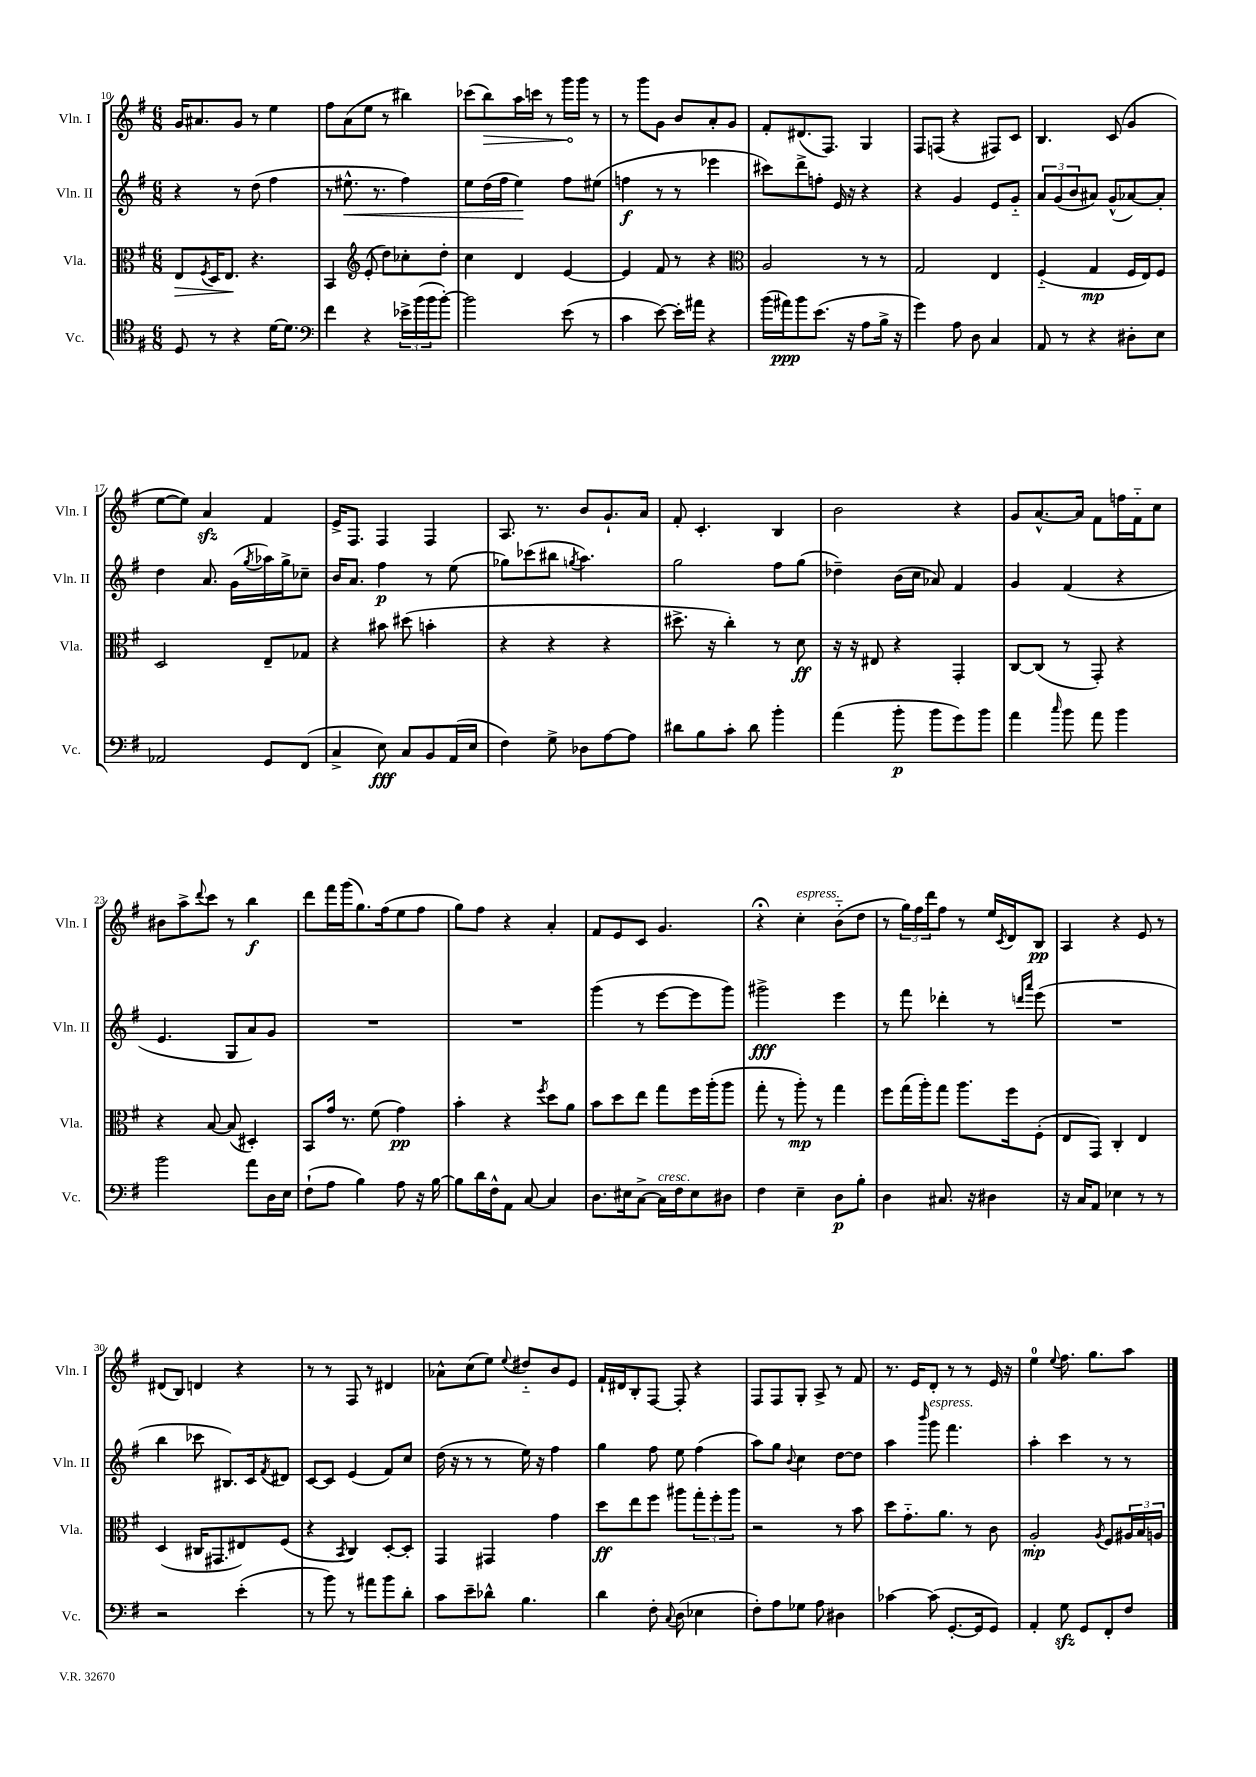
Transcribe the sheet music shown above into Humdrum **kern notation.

**kern	**kern	**kern	**kern
*staff4	*staff3	*staff2	*staff1
*clefC4	*clefC3	*clefG2	*clefG2
*k[f#]	*k[f#]	*k[f#]	*k[f#]
*M6/8	*M6/8	*M6/8	*M6/8
8D	8E	4r	16g
.	.	.	8.a#
.	8qF#	.	.
8r	16D	.	.
.	8.E	.	.
4r	.	8r	8g
.	4.r	(8dd	8r
[16d	.	4ff#	4ee
8.d]	.	.	.
=	=	=	=
*clefF4	*	*	*
4f#	4BB	8r	8ff#
.	.	8.ee#^^	(8a
*	*clefG2	*	*
4r	(8e'	.	8ee
.	.	8.r	.
.	8dd)	.	8r
24e-^	8cc-'	4ff#)	4bb#)
(24b	.	.	.
24b	.	.	.
[8b')	8dd'	.	.
=	=	=	=
2b]	4cc	8ee	(8ccc-
.	.	(16dd	8bb)
.	.	16ff#	.
.	4d	4ee)	16aa
.	.	.	16ccc
.	.	.	8r
(8e	[4e	8ff#	16ggg
.	.	.	16ggg
8r	.	(8ee#	8r
=	=	=	=
4c	4e]	4ff	8r
.	.	.	8ggg
[8e)	8f#	8r	8g
16e']	8r	8r	8b
16a#	.	.	.
4r	4r	4eee-	8a'
.	.	.	8g
=	=	=	=
*	*clefC3	*	*
(16b	2A	8ccc#)	8f#'
16a#)	.	.	.
8b	.	8ddd^	(8.d#
(8.e	.	8ff'	.
.	.	.	8.F#)
.	.	16e	.
16r	.	16r	.
8A	8r	4r	4G
16B^	8r	.	.
16r	.	.	.
=	=	=	=
4g)	2G	4r	8F#
.	.	.	(8F
8A	.	4g	4r
8D	.	.	.
4C	4E	8e	8F#)
.	.	8g'~	8c
=	=	=	=
8AA	(4F#'~	12a	4.B
.	.	(12g	.
8r	.	.	.
.	.	12b	.
4r	4G	8a#)	.
.	.	(8g^^	(8c
8D#'	16F#	[8a-)	4g
.	16E)	.	.
8E	8F#	8a-']	.
=	=	=	=
2AA-	2D	4dd	[8ee
.	.	.	8ee])
.	.	8.a	4a
.	.	(16g	.
.	.	8qgg	.
8GG	8E~	16aa-)	4f#
.	.	16gg^	.
(8FF#	8G-	8cc-~	.
=	=	=	=
4C^	4r	16b	16e^
.	.	8.a	8.F#
8E)	8b#	4ff#	4F#
8C	(8dd#	.	.
8BB	4b'	8r	4F#
(16AA	.	(8ee	.
16E	.	.	.
=	=	=	=
4F#)	4r	8gg-)	8.A
.	.	(8ccc-	.
.	.	.	8.r
8G^	4r	8bb#	.
.	.	8qgg	.
8D-	.	4.aa)	8b
[8A	4r	.	8.g`
8A]	.	.	.
.	.	.	16a
=	=	=	=
8d#	8.dd#^	2gg	8f#'
8B	.	.	4.c'
.	16r	.	.
8c'	4cc')	.	.
8d#	.	.	.
4b'	8r	8ff#	4B
.	8d	(8gg	.
=	=	=	=
(4a	16r	4dd-~)	2b
.	16r	.	.
.	8E#	.	.
8b'	4r	(16b	.
.	.	16cc	.
8b	.	8a-)	.
8g)	4GG'	4f#	4r
8b	.	.	.
=	=	=	=
4a	[8C	4g	8g
.	(8C]	.	[8.a^^
16qqcc	.	.	.
8b	8r	(4f#	.
.	.	.	16a]
8a	8GG')	.	8f#
4b	4r	4r	16ff
.	.	.	16f#'~
.	.	.	8cc
=	=	=	=
2b	4r	4.e	8b#
.	.	.	8aa^
.	.	.	8qqddd
.	[8B	.	8ccc
.	(8B]	8G	8r
8a	4D#')	8a)	4bb
16D	.	8g	.
16E	.	.	.
=	=	=	=
(8F#`	8BB	2.r	8ddd
8A	16g	.	16fff#
.	8.r	.	(16ggg
4B)	.	.	8.gg)
.	(8f#	.	.
.	.	.	(16ff#
8A	4g)	.	8ee
16r	.	.	8ff#
[16B	.	.	.
=	=	=	=
8B]	4b'	2.r	8gg)
16d	.	.	8ff#
16F#^^	.	.	.
8AA	4r	.	4r
[8C	.	.	.
.	8qff#	.	.
4C]	8dd	.	4a'
.	8a	.	.
=	=	=	=
8.D	8b	(4ggg	8f#
.	8dd	.	8e
16E#	.	.	.
[8C^	8ee	8r	8c
16C]	8gg	[8eee	4.g
16F#	.	.	.
8E#	16ff#	8eee]	.
.	(16aa'	.	.
8D#	8aa	8ggg)	.
=	=	=	=
4F#	8gg'	2ggg#^	4r;
.	8r	.	.
4E~	8aa')	.	4cc'
.	8r	.	.
8D	4gg	4eee	(8b'~
8B'	.	.	8dd
=	=	=	=
4D	8ff#	8r	8r
.	(16gg	8fff#	24gg)
.	.	.	24ff#
.	16aa')	.	.
.	.	.	24ddd
8.C#	8gg	4ddd-'	8ff#
.	8.aa	.	8r
16r	.	.	.
4D#	.	8r	16ee
.	.	.	8qc
.	16ff#	.	16d
.	.	16qqddd	.
.	.	16qqaaa	.
.	(8F#'	(8eee	8B
=	=	=	=
16r	8E	2.r	4A
16C	.	.	.
8AA	8GG)	.	.
4E-	4C'	.	4r
8r	4E	.	8e
8r	.	.	8r
=	=	=	=
2r	(4D	4bb	(8d#
.	.	.	8B)
.	16C#	8ccc-	4d
.	8.GG#	.	.
.	.	8.B#)	.
(4e'	8E#)	.	4r
.	.	16c	.
.	.	8qf#	.
.	(8F#	8d#	.
=	=	=	=
8r	4r	[8c	8r
8b)	.	8c]	8r
.	8qBB	.	.
8r	4C)	(4e	8F#
8a#	.	.	8r
8b	[8D'	8f#)	4d#
8d'	8D']	8cc	.
=	=	=	=
8c	4GG	(16dd	8a-^^
.	.	16r	.
8e~	.	8r	(8cc
8d-^^	4GG#	8r	8ee)
.	.	.	8qqee
4.B	.	16ee)	8dd#'~
.	.	16r	.
.	4g	4ff#	8b
.	.	.	8e
=	=	=	=
4d	8dd	4gg	16f#`
.	.	.	16d#
.	8ee	.	8B'
8F#'	8ff#	8ff#	[8F#
8qqC	.	.	.
(8D	8aa#	8ee	8F#']
4E-	12gg'	(4ff#	4r
.	12ff#'	.	.
.	12aa#	.	.
=	=	=	=
8F#')	2r	8aa)	8F#
8A	.	8gg	8F#
.	.	8qqb	.
8G-	.	4cc	8G'
8A	.	.	8A^
4D#	8r	[8dd	8r
.	8b	8dd]	8f#
=	=	=	=
[4c-	8dd	4aa	8.r
.	8.g'~	.	.
.	.	.	16e
.	.	16qqbbb	.
(8c-]	.	8ggg	8d'
.	8.a	.	.
[8.GG'	.	4.fff#	8r
.	8r	.	8r
16GG]	.	.	.
8GG)	8c	.	16e
.	.	.	16r
=	=	=	=
4AA'	2A'	4aa'	4ee
.	.	.	8qqee
8G	.	4ccc	8.ff#
8GG	.	.	.
.	.	.	8.gg
.	8qA	.	.
8FF#'	8F#	8r	.
8F#	24A#	8r	8aa
.	24B	.	.
.	24A	.	.
==	==	==	==
*-	*-	*-	*-
